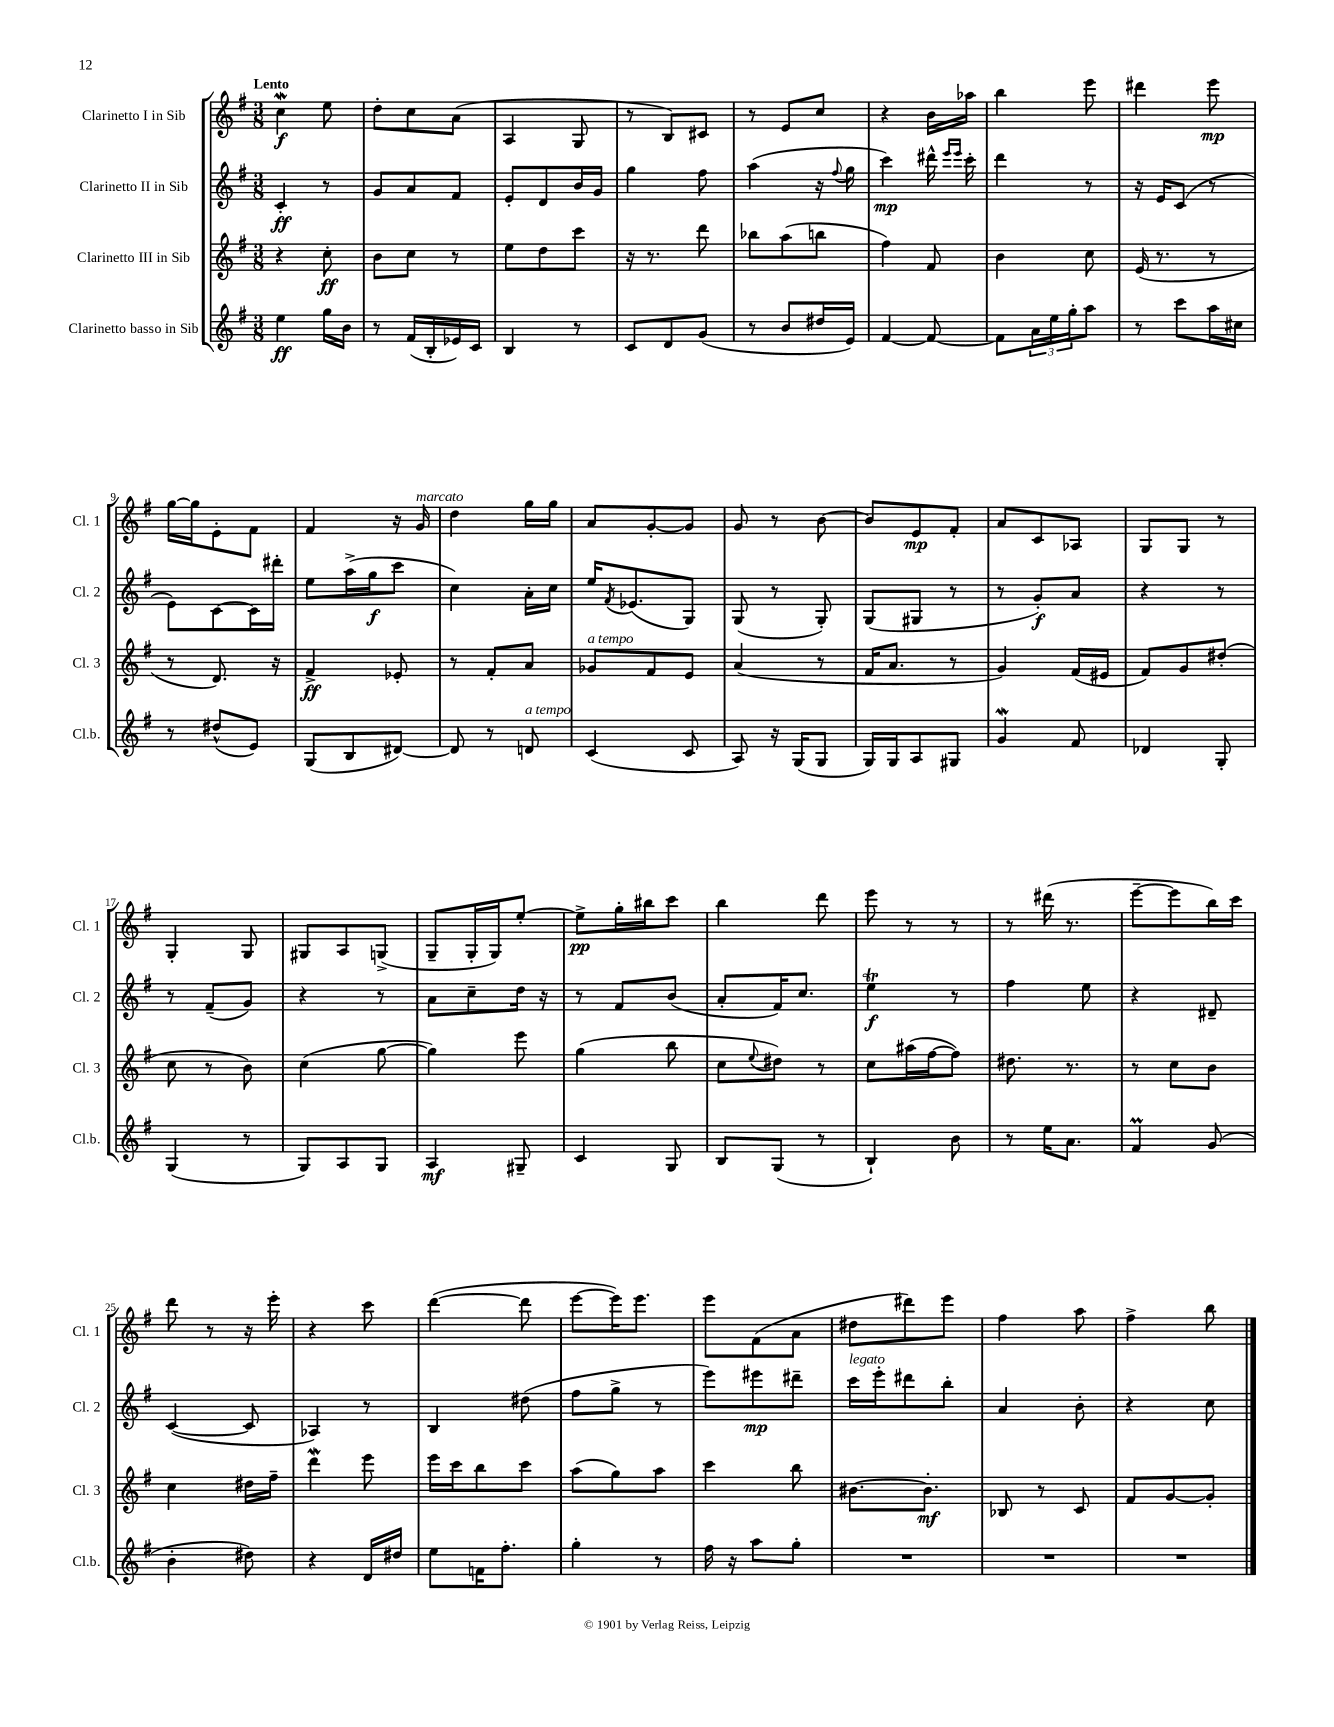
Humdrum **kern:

**kern	**dynam	**kern	**dynam	**kern	**dynam	**kern	**dynam
*part4	*part4	*part3	*part3	*part2	*part2	*part1	*part1
*staff4	*staff4	*staff3	*staff3	*staff2	*staff2	*staff1	*staff1
*I"Clarinetto basso in Sib	*	*I"Clarinetto III in Sib	*	*I"Clarinetto II in Sib	*	*I"Clarinetto I in Sib	*
*I'Cl.b.	*	*I'Cl. 3	*	*I'Cl. 2	*	*I'Cl. 1	*
*clefG2	*	*clefG2	*	*clefG2	*	*clefG2	*
*k[f#]	*	*k[f#]	*	*k[f#]	*	*k[f#]	*
*M3/8	*	*M3/8	*	*M3/8	*	*M3/8	*
=1	=1	=1	=1	=1	=1	=1	=1
!	!	!	!	!	!	!LO:TX:a:B:t=Lento	!
4ee\	ff	4r	.	4c'/	ff	4ccw\	f
16gg\LL	.	8cc'\	ff	8r	.	8ee\	.
16b\JJ	.	.	.	.	.	.	.
=2	=2	=2	=2	=2	=2	=2	=2
8r	.	8b\L	.	8g/L	.	8dd'\L	.
(16f#/LL	.	8cc\J	.	8a/	.	8cc\	.
16B'/	.	.	.	.	.	.	.
16e-X/)	.	8r	.	8f#/J	.	(8a\J	.
16c/JJ	.	.	.	.	.	.	.
=3	=3	=3	=3	=3	=3	=3	=3
4B/	.	8ee\L	.	8e'/L	.	4A/	.
.	.	8dd\	.	8d/	.	.	.
8r	.	8ccc\J	.	16b/L	.	8G/	.
.	.	.	.	16g/JJ	.	.	.
=4	=4	=4	=4	=4	=4	=4	=4
8c/L	.	16r	.	4gg\	.	8r	.
.	.	8.r	.	.	.	.	.
8d/	.	.	.	.	.	8B/L)	.
(8g/J	.	8ddd\	.	8ff#\	.	8c#X/J	.
=5	=5	=5	=5	=5	=5	=5	=5
8r	.	8bb-X\L	.	(4aa\	.	8r	.
8b/L	.	(8aa\	.	.	.	8e/L	.
16dd#X/L	.	8bbn\J	.	16r	.	8cc/J	.
.	.	.	.	8qqff#/	.	.	.
16e/JJ)	.	.	.	16gg\	.	.	.
=6	=6	=6	=6	=6	=6	=6	=6
[4f#/	.	4ff#\)	.	4ccc\)	mp	4r	.
8f#/_	.	8f#/	.	16ddd#X^^\	.	16b\LL	.
.	.	.	.	16qqeee/LL	.	.	.
.	.	.	.	16qqeee/JJ	.	.	.
.	.	.	.	16ccc'\	.	16aa-X\JJ	.
=7	=7	=7	=7	=7	=7	=7	=7
8f#\L]	.	4b\	.	4ddd\	.	4bb\	.
24a\L	.	.	.	.	.	.	.
24ee\	.	.	.	.	.	.	.
24gg'\J	.	.	.	.	.	.	.
8aa\J	.	8cc\	.	8r	.	8eee\	.
=8	=8	=8	=8	=8	=8	=8	=8
8r	.	(16e/	.	16r	.	4ddd#X\	.
.	.	8.r	.	16e/KL	.	.	.
8ccc\L	.	.	.	(8c/J	.	.	.
16aa\L	.	8r	.	8r	.	8eee\	mp
16cc#X\JJ	.	.	.	.	.	.	.
!!LO:LB:g=z
=9	=9	=9	=9	=9	=9	=9	=9
8r	.	8r	.	8e\L)	.	[16gg\LL	.
.	.	.	.	.	.	16gg\J]	.
(8dd#X^^/L	.	8.d/)	.	[8c\	.	8e'\	.
8e/J)	.	.	.	16c\L]	.	8f#\J	.
.	.	16r	.	16ddd#X'\JJ	.	.	.
=10	=10	=10	=10	=10	=10	=10	=10
(8G/L	.	4f#^/	ff	8ee\L	.	4f#/	.
8B/	.	.	.	(16aa^\L	.	.	.
.	.	.	.	16gg\J	f	.	.
[8d#X/J)	.	8e-X'/	.	8ccc\J	.	16r	.
!	!	!	!	!	!	!LO:TX:a:i:t=marcato	!
.	.	.	.	.	.	16g/	.
=11	=11	=11	=11	=11	=11	=11	=11
8d#/]	.	8r	.	4cc\)	.	4dd\	.
8r	.	8f#'/L	.	.	.	.	.
!LO:TX:a:i:t=a tempo	!	!	!	!	!	!	!
8dn/	.	8a/J	.	16a'\LL	.	16gg\LL	.
.	.	.	.	16cc\JJ	.	16gg\JJ	.
=12	=12	=12	=12	=12	=12	=12	=12
!	!	!LO:TX:a:i:t=a tempo	!	!	!	!	!
(4c/	.	8g-X/L	.	16ee/KL	.	8a/L	.
.	.	.	.	8qf#/	.	.	.
.	.	.	.	(8.e-X/	.	.	.
.	.	8f#/	.	.	.	[8g'/	.
8c/	.	8e/J	.	8G/J)	.	8g/J]	.
=13	=13	=13	=13	=13	=13	=13	=13
8A/)	.	(4a/	.	(8G/	.	8g/	.
16r	.	.	.	8r	.	8r	.
(16G/KL	.	.	.	.	.	.	.
8G/J	.	8r	.	8G'/)	.	[8b\	.
=14	=14	=14	=14	=14	=14	=14	=14
16G/LL)	.	16f#/KL	.	(8G/L	.	8b/L]	.
16G/J	.	8.a/J	.	.	.	.	.
8A/	.	.	.	8G#X/J	.	8e/	mp
8G#X/J	.	8r	.	8r	.	8f#'/J	.
=15	=15	=15	=15	=15	=15	=15	=15
4gw/	.	4g/)	.	8r	.	8a/L	.
.	.	.	.	8g'/L)	f	8c/	.
8f#/	.	(16f#/LL	.	8a/J	.	8A-X/J	.
.	.	16e#X/JJ	.	.	.	.	.
=16	=16	=16	=16	=16	=16	=16	=16
4d-X/	.	8f#/L)	.	4r	.	8G/L	.
.	.	8g/	.	.	.	8G/J	.
8G'/	.	(8dd#X'/J	.	8r	.	8r	.
!!LO:LB:g=z
=17	=17	=17	=17	=17	=17	=17	=17
(4G/	.	8cc\	.	8r	.	4G'/	.
.	.	8r	.	(8f#~/L	.	.	.
8r	.	8b\)	.	8g/J)	.	8G/	.
=18	=18	=18	=18	=18	=18	=18	=18
8G/L)	.	(4cc\	.	4r	.	8G#X/L	.
8A/	.	.	.	.	.	8A/	.
8G/J	.	[8gg\	.	8r	.	(8Gn^/J	.
=19	=19	=19	=19	=19	=19	=19	=19
4A/	mf	4gg\])	.	8a\L	.	8G~/L	.
.	.	.	.	8cc~\	.	16G'/L	.
.	.	.	.	.	.	16G/J)	.
8G#X~/	.	8eee\	.	16dd\Jk	.	[8ee'/J	.
.	.	.	.	16r	.	.	.
=20	=20	=20	=20	=20	=20	=20	=20
4c/	.	(4gg\	.	8r	.	8ee^\L]	pp
.	.	.	.	8f#/L	.	16gg'\L	.
.	.	.	.	.	.	16bb#X\J	.
8G/	.	8bb\	.	(8b/J	.	8ccc\J	.
=21	=21	=21	=21	=21	=21	=21	=21
8B/L	.	8cc\L	.	8a'/L	.	4bb\	.
.	.	8qqee/	.	.	.	.	.
(8G/J	.	8dd#X\J)	.	16f#/K)	.	.	.
.	.	.	.	8.cc/J	.	.	.
8r	.	8r	.	.	.	8ddd\	.
=22	=22	=22	=22	=22	=22	=22	=22
4B`/)	.	8cc\L	.	4eeT\	f	8eee\	.
.	.	(16aa#X\L	.	.	.	8r	.
.	.	[16ff#\J	.	.	.	.	.
8b\	.	8ff#\J])	.	8r	.	8r	.
=23	=23	=23	=23	=23	=23	=23	=23
8r	.	8.dd#X\	.	4ff#\	.	8r	.
16ee\KL	.	.	.	.	.	(16ddd#X\	.
8.a\J	.	8.r	.	.	.	8.r	.
.	.	.	.	8ee\	.	.	.
=24	=24	=24	=24	=24	=24	=24	=24
4f#m/	.	8r	.	4r	.	[8eee~\L	.
.	.	8cc\L	.	.	.	8eee\]	.
(8g/	.	8b\J	.	8d#X~/	.	16bb\L)	.
.	.	.	.	.	.	16ccc\JJ	.
!!LO:LB:g=z
=25	=25	=25	=25	=25	=25	=25	=25
4b'\	.	4cc\	.	([4c/	.	8ddd\	.
.	.	.	.	.	.	8r	.
8dd#X\)	.	16dd#X\LL	.	8c/]	.	16r	.
.	.	16ff#~\JJ	.	.	.	16eee'\	.
=26	=26	=26	=26	=26	=26	=26	=26
4r	.	4dddW\	.	4A-X/)	.	4r	.
16d/LL	.	8eee\	.	8r	.	8ccc\	.
16dd#X/JJ	.	.	.	.	.	.	.
=27	=27	=27	=27	=27	=27	=27	=27
8ee\L	.	16eee\LL	.	4B/	.	([4ddd\	.
.	.	16ccc\J	.	.	.	.	.
16fn\K	.	8bb\	.	.	.	.	.
8.ff#'\J	.	.	.	.	.	.	.
.	.	8ccc\J	.	(8dd#X\	.	8ddd\]	.
=28	=28	=28	=28	=28	=28	=28	=28
4gg'\	.	(8aa\L	.	8ff#\L	.	[8eee\L	.
.	.	8gg\)	.	8gg^\J	.	16eee\K])	.
.	.	.	.	.	.	8.eee\J	.
8r	.	8aa\J	.	8r	.	.	.
=29	=29	=29	=29	=29	=29	=29	=29
16ff#\	.	4ccc\	.	8eee\L)	.	8eee\L	.
16r	.	.	.	.	.	.	.
8aa\L	.	.	.	8eee#X\	mp	(8f#\	.
8gg'\J	.	8bb\	.	8ddd#X~\J	.	8a\J	.
=30	=30	=30	=30	=30	=30	=30	=30
!	!	!	!	!LO:TX:a:i:t=legato	!	!	!
4.r	.	[8.b#X\L	.	16ccc\LL	.	8dd#X\L	.
.	.	.	.	16eee'\J	.	.	.
.	.	.	.	8ddd#X\	.	8ddd#X\)	.
.	.	8.b#'\J]	mf	.	.	.	.
.	.	.	.	8bb'\J	.	8eee\J	.
=31	=31	=31	=31	=31	=31	=31	=31
4.r	.	8B-X/	.	4a/	.	4ff#\	.
.	.	8r	.	.	.	.	.
.	.	8c/	.	8b'\	.	8aa\	.
=32	=32	=32	=32	=32	=32	=32	=32
4.r	.	8f#/L	.	4r	.	4ff#^\	.
.	.	[8g/	.	.	.	.	.
.	.	8g'/J]	.	8cc\	.	8bb\	.
==	==	==	==	==	==	==	==
*-	*-	*-	*-	*-	*-	*-	*-
